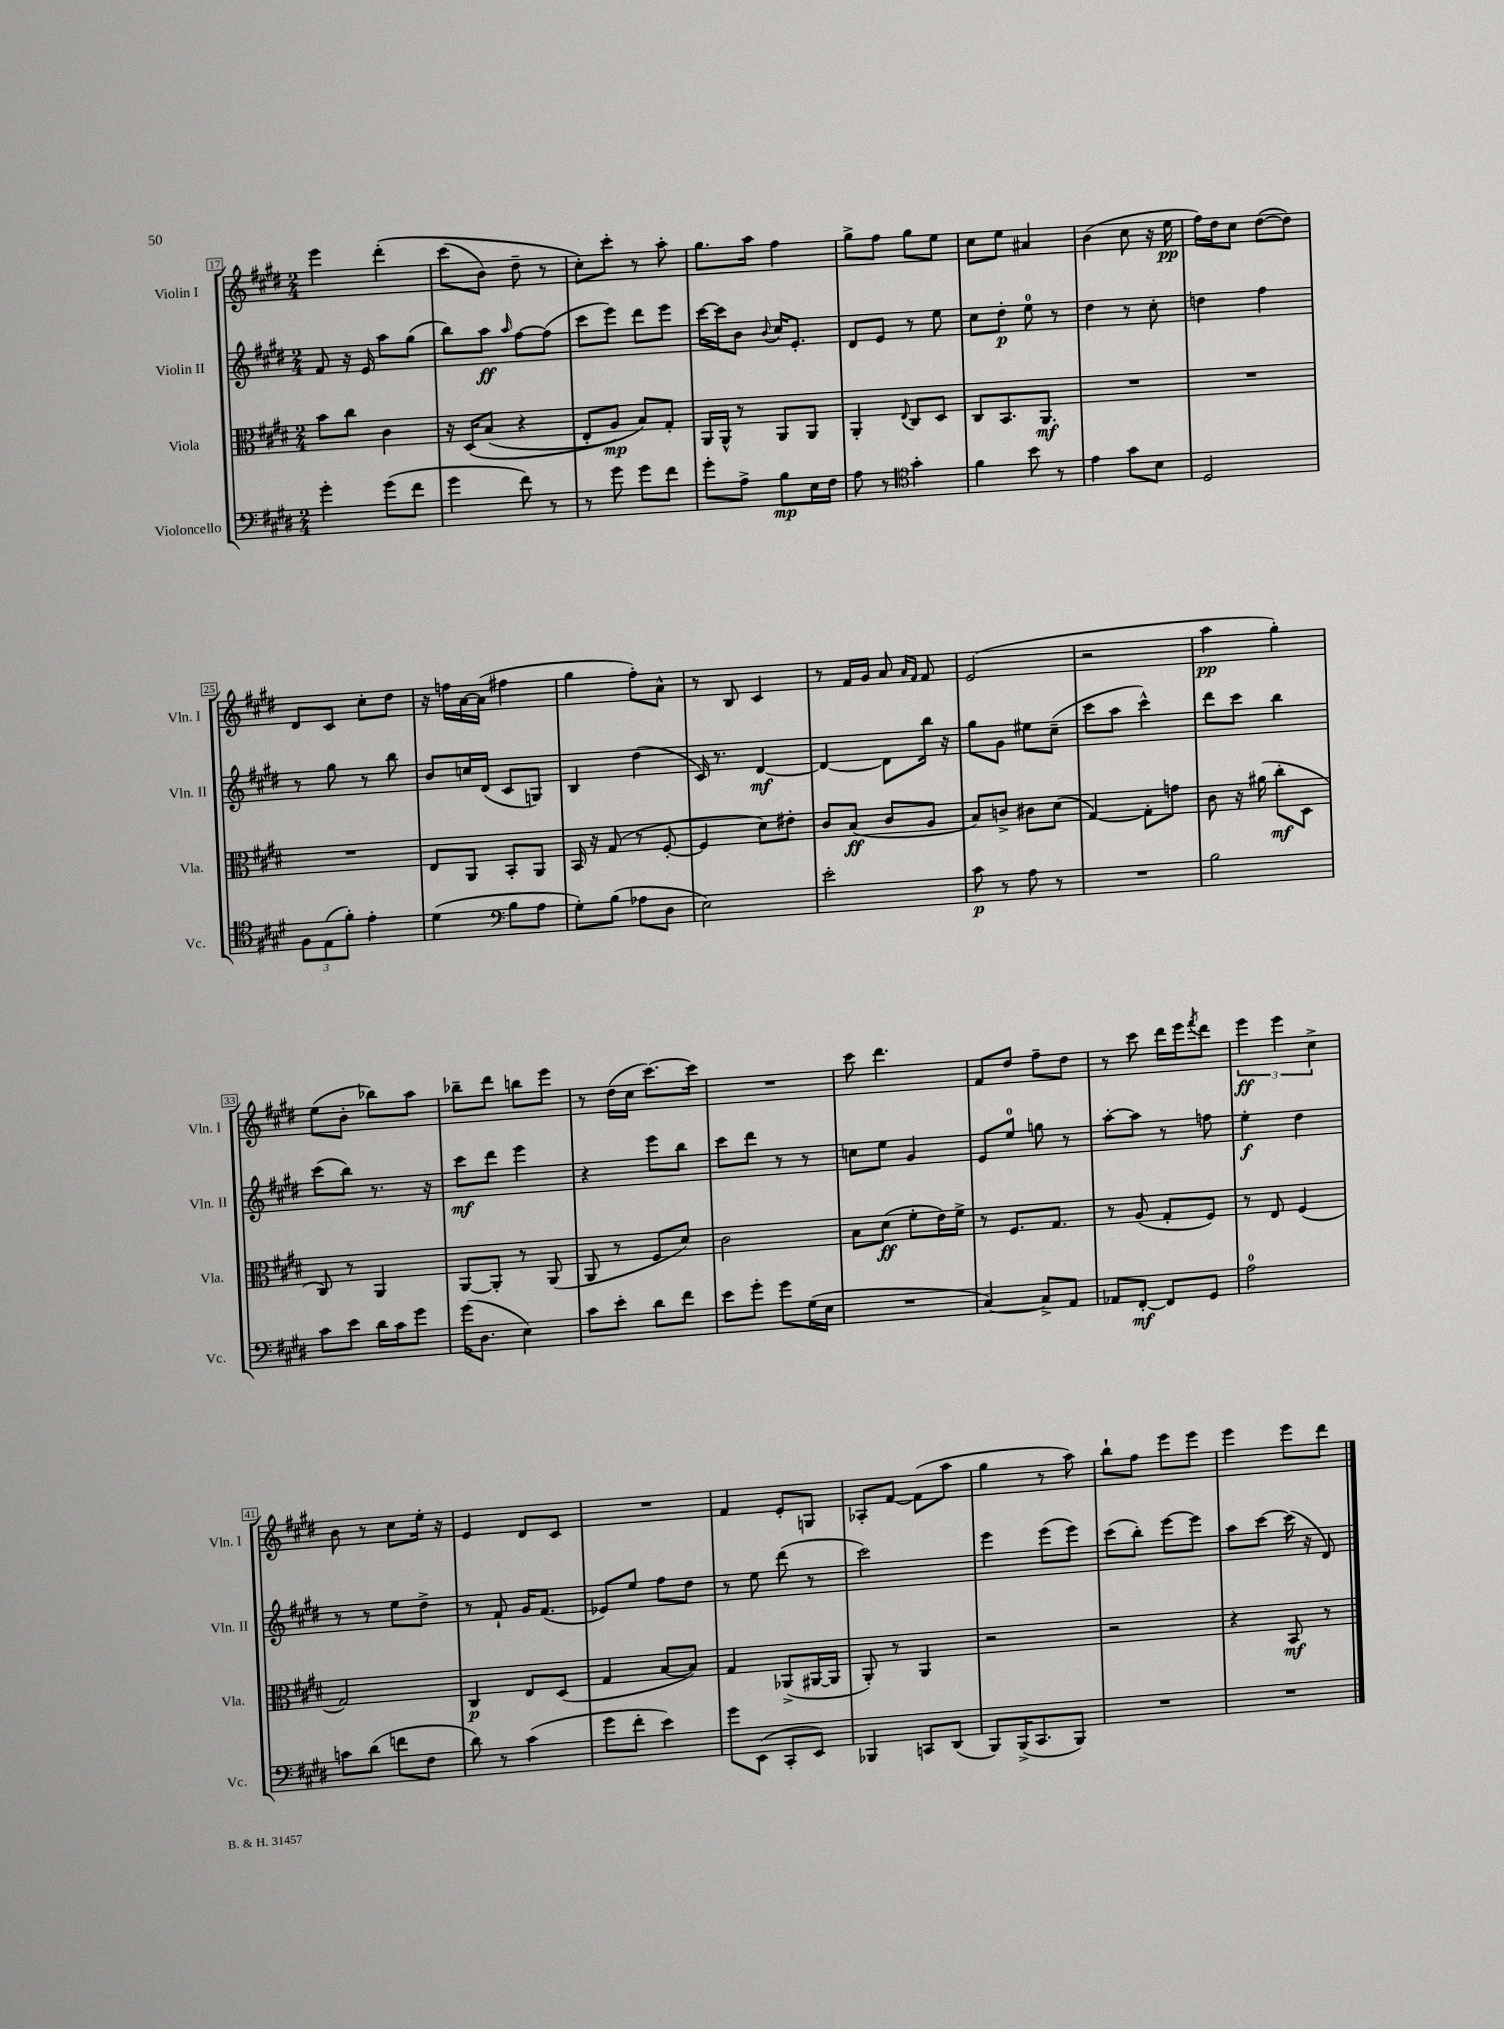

**kern	**dynam	**kern	**dynam	**kern	**dynam	**kern	**dynam
*part4	*part4	*part3	*part3	*part2	*part2	*part1	*part1
*staff4	*staff4	*staff3	*staff3	*staff2	*staff2	*staff1	*staff1
*I"Violoncello	*	*I"Viola	*	*I"Violin II	*	*I"Violin I	*
*I'Vc.	*	*I'Vla.	*	*I'Vln. II	*	*I'Vln. I	*
*clefF4	*	*clefC3	*	*clefG2	*	*clefG2	*
*k[f#c#g#d#]	*	*k[f#c#g#d#]	*	*k[f#c#g#d#]	*	*k[f#c#g#d#]	*
*M2/4	*	*M2/4	*	*M2/4	*	*M2/4	*
=17	=17	=17	=17	=17	=17	=17	=17
4g#'\	.	8b\L	.	8f#/	.	4eee\	.
.	.	8cc#\J	.	16r	.	.	.
.	.	.	.	16e/	.	.	.
(8g#\L	.	4c#\	.	8aa\L	.	(4ddd#'\	.
8f#\J	.	.	.	(8gg#\J	.	.	.
=18	=18	=18	=18	=18	=18	=18	=18
4g#\	.	16r	.	8bb\L)	.	(8ccc#\L	.
.	.	(16D#/KL	.	.	.	.	.
.	.	(8B/J	.	8aa\J	ff	8b\J)	.
.	.	.	.	16qqaa/	.	.	.
8f#\)	.	4r	.	[8ff#\L	.	8dd#~\	.
8r	.	.	.	(8ff#\J]	.	8r	.
=19	=19	=19	=19	=19	=19	=19	=19
8r	.	8E'/L	.	8ccc#\L	.	8cc#'\L)	.
8g#\	.	8A/J)	mp	8eee\J)	.	8ccc#'\J	.
8g#\L	.	8B/L)	.	8ddd#\L	.	8r	.
8f#\J	.	8G#'/J	.	8eee\J	.	8aa'\	.
=20	=20	=20	=20	=20	=20	=20	=20
8g#'\L	.	16AA/LL	.	[16ccc#\LL	.	8.gg#\L	.
.	.	16AA^^/JJ	.	16ccc#\J]	.	.	.
8A^\J	.	8r	.	8b\J	.	.	.
.	.	.	.	.	.	16aa\Jk	.
.	.	.	.	8qqb/	.	.	.
8B\L	mp	8AA/L	.	16cc#/KL	.	4ff#\	.
.	.	.	.	8.e'/J	.	.	.
16E\L	.	8AA/J	.	.	.	.	.
16F#\JJ	.	.	.	.	.	.	.
=21	=21	=21	=21	=21	=21	=21	=21
8A\	.	4AA'/	.	8d#/L	.	8gg#^\L	.
8r	.	.	.	8e/J	.	8ff#\J	.
*clefC4	*	*	*	*	*	*	*
.	.	8qqE/	.	.	.	.	.
4g#'\	.	8C#/L	.	8r	.	8gg#\L	.
.	.	8D#/J	.	8ee\	.	8ee\J	.
=22	=22	=22	=22	=22	=22	=22	=22
4f#\	.	8C#/L	.	8cc#\L	.	8cc#\L	.
.	.	8.BB/	.	8dd#'\J	p	8ee\J	.
8b\	.	.	.	8ee\	.	4a#X/	.
.	.	8.AA/J	mf	.	.	.	.
8r	.	.	.	8r	.	.	.
=23	=23	=23	=23	=23	=23	=23	=23
4e\	.	2r	.	4dd#\	.	(4b\	.
8g#\L	.	.	.	8r	.	8cc#\	.
8B\J	.	.	.	8cc#'\	.	16r	.
.	.	.	.	.	.	16ee\	pp
=24	=24	=24	=24	=24	=24	=24	=24
2D#/	.	2r	.	4ddn\	.	16ff#\LL)	.
.	.	.	.	.	.	16dd#\J	.
.	.	.	.	.	.	8cc#\J	.
.	.	.	.	4ff#\	.	([8dd#\L	.
.	.	.	.	.	.	8dd#\J])	.
!!LO:LB:g=z
=25	=25	=25	=25	=25	=25	=25	=25
12F#\L	.	2r	.	8r	.	8d#/L	.
(12E\	.	.	.	.	.	.	.
.	.	.	.	8gg#\	.	8c#/J	.
12f#'\J)	.	.	.	.	.	.	.
4e'\	.	.	.	8r	.	8cc#'\L	.
.	.	.	.	8bb\	.	8dd#\J	.
=26	=26	=26	=26	=26	=26	=26	=26
(4d#\	.	8E/L	.	8b/L	.	16r	.
.	.	.	.	.	.	16ffn\LL	.
.	.	8AA/J	.	16ccn/L	.	[16a\	.
.	.	.	.	(16d#/JJ	.	(16a\JJ]	.
*clefF4	*	*	*	*	*	*	*
8B\L	.	8BB'/L	.	8c#/L	.	4ff#X\	.
8A\J	.	8AA/J	.	8Gn/J)	.	.	.
=27	=27	=27	=27	=27	=27	=27	=27
8G#'\L)	.	16BB/	.	4B/	.	4gg#\	.
.	.	16r	.	.	.	.	.
(8B\J	.	(8G#/	.	.	.	.	.
8A-X\L	.	8r	.	(4dd#\	.	8ff#'\L)	.
8D#\J	.	[8F#'/	.	.	.	8a^^\J	.
=28	=28	=28	=28	=28	=28	=28	=28
2E\)	.	4F#/]	.	16c#/)	.	8r	.
.	.	.	.	8.r	.	.	.
.	.	.	.	.	.	8B/	.
.	.	8d#\L)	.	[4d#/	mf	4c#/	.
.	.	8e#X'\J	.	.	.	.	.
=29	=29	=29	=29	=29	=29	=29	=29
2e'\	.	8c#/L	.	4d#/_	.	8r	.
.	.	(8B/J	ff	.	.	16f#/LL	.
.	.	.	.	.	.	16g#/JJ	.
.	.	8c#/L	.	8d#\L]	.	8a/	.
.	.	.	.	.	.	16qqa/LL	.
.	.	.	.	.	.	16qqf#/JJ	.
.	.	8A/J	.	16bb\Jk	.	8f#/	.
.	.	.	.	16r	.	.	.
=30	=30	=30	=30	=30	=30	=30	=30
8c#\	p	8B/L)	.	8gg#\L	.	(2e/	.
8r	.	8cn^/J	.	8g#\J	.	.	.
8A\	.	8c#X\L	.	8ee#X\L	.	.	.
8r	.	(8d#\J	.	(8cc#~\J	.	.	.
=31	=31	=31	=31	=31	=31	=31	=31
2r	.	[4G#/)	.	8ccc#\L	.	2r	.
.	.	.	.	8aa\J	.	.	.
.	.	8G#'\L]	.	4ccc#^^\)	.	.	.
.	.	8gn\J	.	.	.	.	.
=32	=32	=32	=32	=32	=32	=32	=32
2B\	.	8c#\	.	8ddd#\L	.	4aa\	pp
.	.	16r	.	8ccc#\J	.	.	.
.	.	(16a#X\	.	.	.	.	.
.	.	8cc#'\L	mf	4bb\	.	4gg#'\)	.
.	.	8D#\J	.	.	.	.	.
!!LO:LB:g=z
=33	=33	=33	=33	=33	=33	=33	=33
8c#\L	.	8C#/)	.	(8ccc#\L	.	(8ee\L	.
8e\J	.	8r	.	8bb\J)	.	8b'\J	.
16d#\LL	.	4AA/	.	8.r	.	8bb-X\L)	.
16c#\J	.	.	.	.	.	.	.
8g#\J	.	.	.	.	.	8aa\J	.
.	.	.	.	16r	.	.	.
=34	=34	=34	=34	=34	=34	=34	=34
(16g#\KL	.	[8AA/L	.	8ccc#\L	mf	8bb-X~\L	.
8.D#\J	.	.	.	.	.	.	.
.	.	8AA'/J]	.	8ddd#\J	.	8ddd#\J	.
4E\)	.	8r	.	4eee\	.	8bbn\L	.
.	.	(8AA/	.	.	.	8eee\J	.
=35	=35	=35	=35	=35	=35	=35	=35
8c#\L	.	8AA/	.	4r	.	8r	.
8e'\J	.	8r	.	.	.	(16dd#\LL	.
.	.	.	.	.	.	16cc#\JJ	.
8d#\L	.	8F#/L	.	8eee\L	.	[8.ccc#\L)	.
8f#\J	.	8d#/J)	.	8bb\J	.	.	.
.	.	.	.	.	.	16ccc#\Jk]	.
=36	=36	=36	=36	=36	=36	=36	=36
8e\L	.	2c#\	.	8ccc#\L	.	2r	.
8g#'\J	.	.	.	8ddd#\J	.	.	.
8g#\L	.	.	.	8r	.	.	.
(16G#\L	.	.	.	8r	.	.	.
16E\JJ	.	.	.	.	.	.	.
=37	=37	=37	=37	=37	=37	=37	=37
2r	.	8B\L	.	8ccn\L	.	8ccc#\	.
.	.	(8d#\J	ff	8ee\J	.	4.ddd#\	.
.	.	8f#'\L	.	4g#/	.	.	.
.	.	16e\L)	.	.	.	.	.
.	.	16f#^\JJ	.	.	.	.	.
=38	=38	=38	=38	=38	=38	=38	=38
[4C#/)	.	8r	.	8e/L	.	8f#/L	.
.	.	8.F#/L	.	8ee/J	.	8dd#/J	.
8C#^/L]	.	.	.	8ggn\	.	8ff#~\L	.
.	.	8.G#/J	.	.	.	.	.
8AA/J	.	.	.	8r	.	8dd#\J	.
=39	=39	=39	=39	=39	=39	=39	=39
8AA-X/L	.	8r	.	[8aa'\L	.	8r	.
[8FF#'/J	mf	(8A/	.	8aa\J]	.	8ccc#\	.
8FF#/L]	.	8G#'/L	.	8r	.	16ddd#\LL	.
.	.	.	.	.	.	16eee\J	.
.	.	.	.	.	.	8qfff#/	.
8GG#/J	.	8F#/J)	.	8ffn\	.	8ddd#\J	.
=40	=40	=40	=40	=40	=40	=40	=40
2A\	.	8r	.	4ee'\	f	6eee\	ff
.	.	8E/	.	.	.	.	.
.	.	.	.	.	.	6eee\	.
.	.	(4F#/	.	4dd#\	.	.	.
.	.	.	.	.	.	6cc#^\	.
!!LO:LB:g=z
=41	=41	=41	=41	=41	=41	=41	=41
8cn\L	.	2G#/)	.	8r	.	8b\	.
(8d#\J	.	.	.	8r	.	8r	.
8fn\L	.	.	.	8ee\L	.	8cc#\L	.
8F#\J	.	.	.	8dd#^\J	.	16ee'\Jk	.
.	.	.	.	.	.	16r	.
=42	=42	=42	=42	=42	=42	=42	=42
8d#\)	.	4C#/	p	8r	.	4e/	.
8r	.	.	.	8f#`/	.	.	.
(4c#\	.	8E/L	.	16g#/KL	.	8d#/L	.
.	.	.	.	(8.f#/J	.	.	.
.	.	(8D#/J	.	.	.	8c#/J	.
=43	=43	=43	=43	=43	=43	=43	=43
8g#\L	.	4G#/	.	8e-X/L)	.	2r	.
8f#'\J	.	.	.	8ee/J	.	.	.
4e\)	.	[8B/L	.	8ff#\L	.	.	.
.	.	8B/J])	.	8dd#\J	.	.	.
=44	=44	=44	=44	=44	=44	=44	=44
8g#\L	.	4G#/	.	8r	.	4f#/	.
(8EE\J	.	.	.	8ee\	.	.	.
8CC#'/L	.	(8AA-X^/L	.	(8ddd#\	.	8e'/L	.
8EE/J)	.	[16AA#X/L	.	8r	.	8Gn/J	.
.	.	16AA#/JJ]	.	.	.	.	.
=45	=45	=45	=45	=45	=45	=45	=45
4BBB-X/	.	8AA'/)	.	2ccc#\)	.	8A-X'/L	.
.	.	8r	.	.	.	[8f#/J	.
8CCn/L	.	4AA/	.	.	.	(8f#\L]	.
(8DD#/J	.	.	.	.	.	8aa\J	.
=46	=46	=46	=46	=46	=46	=46	=46
8BBB/L)	.	2r	.	4eee\	.	4gg#\	.
(16BBB^/K	.	.	.	.	.	.	.
8.CC#/	.	.	.	.	.	.	.
.	.	.	.	(8eee\L	.	8r	.
8BBB/J)	.	.	.	8eee\J)	.	8aa\)	.
=47	=47	=47	=47	=47	=47	=47	=47
2r	.	2r	.	(8ccc#\L	.	8bb`\L	.
.	.	.	.	8bb'\J)	.	8ff#\J	.
.	.	.	.	[8eee\L	.	8eee\L	.
.	.	.	.	8eee\J]	.	8eee\J	.
=48	=48	=48	=48	=48	=48	=48	=48
2r	.	4r	.	8aa\L	.	4eee\	.
.	.	.	.	[8ccc#\J	.	.	.
.	.	8BB/	mf	(16ccc#\]	.	8eee\L	.
.	.	.	.	16r	.	.	.
.	.	8r	.	8d#/)	.	8ddd#\J	.
==	==	==	==	==	==	==	==
*-	*-	*-	*-	*-	*-	*-	*-
